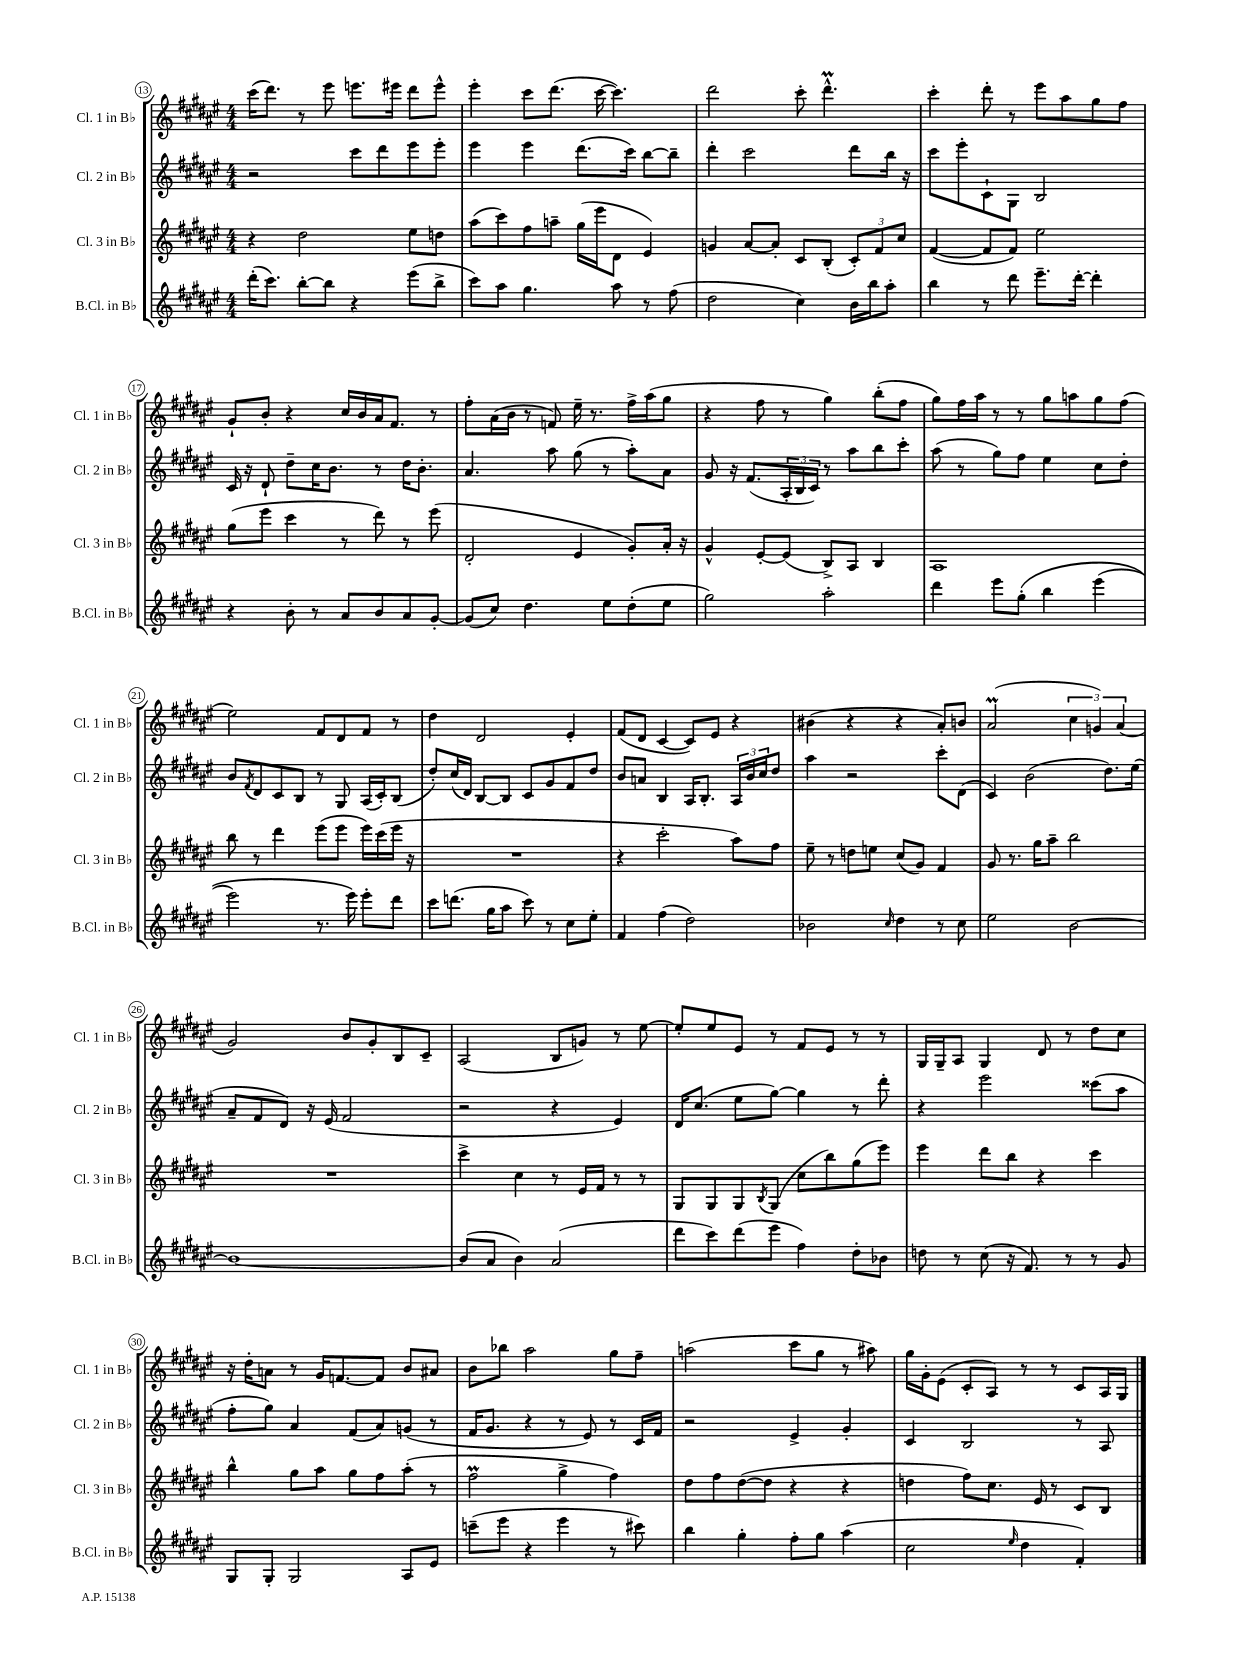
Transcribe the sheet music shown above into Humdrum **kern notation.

**kern	**kern	**kern	**kern
*staff4	*staff3	*staff2	*staff1
*clefG2	*clefG2	*clefG2	*clefG2
*k[f#c#g#d#a#e#]	*k[f#c#g#d#a#e#]	*k[f#c#g#d#a#e#]	*k[f#c#g#d#a#e#]
*M4/4	*M4/4	*M4/4	*M4/4
(16ddd#'	4r	2r	(16ccc#
8.ccc#)	.	.	8.ddd#)
[8bb'	2dd#	.	8r
8bb]	.	.	8eee#
4r	.	8ccc#	8.eee
.	.	8ddd#	.
.	.	.	16eee#
(8eee#	8ee#	8eee#	8ddd#
8bb^	8dd	8eee#'	8eee#^^
=	=	=	=
8ccc#)	(8aa#	4eee#	4eee#'
8aa#	8ccc#)	.	.
4.gg#	8ff#	4eee#	8ccc#
.	8aa~	.	(8.ddd#
.	(16gg#	(8.ddd#	.
.	16eee#	.	[16ccc#
8aa#	8d#	.	4.ccc#])
.	.	16ccc#)	.
8r	4e#)	[8bb	.
(8ff#	.	8bb~]	.
=	=	=	=
2dd#	4g	4ddd#'	2ddd#
.	[8a#	2ccc#	.
.	8a#']	.	.
4cc#)	8c#	.	8ccc#'
.	(8B'	.	4.ddd#^^
16b	12c#')	8ddd#	.
16bb	.	.	.
.	12f#	.	.
8aa#'	.	16bb	.
.	12cc#	.	.
.	.	16r	.
=	=	=	=
4bb	([4f#	8ccc#	4ccc#'
.	.	8eee#'	.
8r	8f#]	8c#`	8ddd#'
8ddd#	8f#)	8G#	8r
8.eee#~	2ee#	2B	8eee#
.	.	.	8aa#
[16ddd#'	.	.	.
4ddd#']	.	.	8gg#
.	.	.	8ff#
=	=	=	=
4r	(8gg#	16c#	8g#`
.	.	16r	.
.	8eee#	8d#`	8b'
8b'	4ccc#	8dd#~	4r
8r	.	16cc#	.
.	.	8.b	.
8a#	8r	.	16cc#
.	.	.	16b
8b	8ddd#)	8r	16a#
.	.	.	8.f#
8a#	8r	16dd#	.
.	.	8.b'	.
[8g#'	(8eee#	.	8r
=	=	=	=
(8g#]	2d#'	4.a#	8ff#'
8cc#)	.	.	(16a#
.	.	.	16b
4.dd#	.	.	8r
.	.	8aa#	8f)
.	4e#	(8gg#	16ee#~
.	.	.	8.r
8ee#	.	8r	.
(8dd#'	8g#')	8aa#')	16ff#^
.	.	.	(16aa#
8ee#	16a#'	8a#	8gg#
.	16r	.	.
=	=	=	=
2gg#)	4g#^^	8g#	4r
.	.	16r	.
.	.	(8.f#	.
.	[8e#'	.	8ff#
.	(8e#]	24A#'	8r
.	.	24B	.
.	.	24c#)	.
2aa#'	8B^)	8r	4gg#)
.	8A#	8aa#	.
.	4B	8bb	(8bb'
.	.	8ccc#'	8ff#
=	=	=	=
4ddd#	1A#	(8aa#	8gg#)
.	.	8r	16ff#
.	.	.	16aa#
8eee#	.	8gg#)	8r
&(8gg#'	.	8ff#	8r
4bb	.	4ee#	8gg#
.	.	.	8aa
(4eee#	.	8cc#	8gg#
.	.	8dd#'	(8ff#
=	=	=	=
2eee#)	8bb	8b	2ee#)
.	.	8qf#	.
.	8r	8d#	.
.	4ddd#	8c#	.
.	.	8B	.
8.r	(8eee#	8r	8f#
.	8eee#	8G#	8d#
16eee#&)	.	.	.
8eee#'	16eee#)	(16A#	8f#
.	(16ccc#	16c#')	.
8ddd#	16eee#	(8B	8r
.	16r	.	.
=	=	=	=
8ccc#	1r	8dd#')	4dd#
(8.ddd	.	(16cc#	.
.	.	16d#)	.
.	.	[8B	2d#
16gg#	.	.	.
8aa#	.	8B]	.
8ccc#)	.	8c#	.
8r	.	8g#	.
8cc#	.	8f#	4e#'
8ee#'	.	8dd#	.
=	=	=	=
4f#	4r	8b	(8f#
.	.	8a	8d#
(4ff#	2ccc#'	4B	[4c#
2dd#)	.	16A#	8c#])
.	.	8.B'	.
.	.	.	8e#
.	8aa#)	24A#	4r
.	.	24b	.
.	.	24cc#	.
.	8ff#	8dd#	.
=	=	=	=
2b-	8ee#~	4aa#	(4b#
.	8r	.	.
.	8dd	2r	4r
.	8ee	.	.
16qqcc#	.	.	.
4dd#	(8cc#	.	4r
.	8g#)	.	.
8r	4f#	8ccc#'	8a#')
8cc#	.	(8d#	8b
=	=	=	=
2ee#	8g#	4c#)	(2a#
.	8.r	.	.
.	.	(2b	.
.	16gg#	.	.
.	8aa#~	.	.
[2b	2bb	.	6cc#
.	.	.	6g)
.	.	8.dd#)	.
.	.	.	(6a#
.	.	(16ee#	.
=	=	=	=
1b_	1r	8a#~	2g#)
.	.	8f#	.
.	.	8d#)	.
.	.	16r	.
.	.	(16e#	.
.	.	2f#	8b
.	.	.	8g#'
.	.	.	8B
.	.	.	8c#~
=	=	=	=
(8b]	4ccc#^	2r	(2A#
8a#	.	.	.
4b)	4cc#	.	.
(2a#	8r	4r	8B
.	16e#	.	8g)
.	16f#	.	.
.	8r	4e#)	8r
.	8r	.	[8ee#
=	=	=	=
8ddd#	8G#	16d#	8ee#']
.	.	(8.cc#	.
8ccc#)	8G#	.	8ee#
(8ddd#	8G#	8ee#	8e#
.	8qB	.	.
8eee#	(8G#	[8gg#)	8r
4ff#)	8cc#	4gg#]	8f#
.	8bb)	.	8e#
8dd#'	(8gg#	8r	8r
8b-	8eee#)	8ddd#'	8r
=	=	=	=
8dd	4eee#	4r	16G#
.	.	.	16G#~
8r	.	.	8A#
(8cc#	8ddd#	2eee#	4G#
16r	8bb	.	.
8.f#)	.	.	.
.	4r	.	8d#
8r	.	.	8r
8r	4ccc#	(8ccc##	8dd#
8g#	.	8aa#	8cc#
=	=	=	=
8G#	4bb^^	8ff#'	16r
.	.	.	16dd#'
8G#'	.	8gg#)	8a
2G#	8gg#	4a#	8r
.	8aa#	.	16g#
.	.	.	[8.f
.	8gg#	(8f#	.
.	8ff#	8a#)	8f]
8A#	(8aa#'	(8g	8b
8e#	8r	8r	8a#
=	=	=	=
(8ccc~	2ff#	16f#	8b
.	.	8.g#	.
8eee#	.	.	8bb-
4r	.	4r	2aa#
4eee#	4gg#^	8r	.
.	.	8e#)	.
8r	4ff#)	8r	8gg#
8ccc#)	.	16c#	8ff#~
.	.	16f#	.
=	=	=	=
4bb	8dd#	2r	(2aa
.	8ff#	.	.
4gg#'	([8dd#	.	.
.	8dd#]	.	.
8ff#'	4r	4e#^	8ccc#
8gg#	.	.	8gg#
(4aa#	4r	4g#'	8r
.	.	.	8aa#)
=	=	=	=
2cc#	4dd	4c#	16gg#
.	.	.	16g#'
.	.	.	(8e#
.	8ff#)	2B	8c#'
.	8.cc#	.	8A#)
16qqee#	.	.	.
4dd#	.	.	8r
.	16e#	.	.
.	8r	.	8r
4f#')	8c#	8r	8c#
.	8B	8A#	16A#
.	.	.	16G#
==	==	==	==
*-	*-	*-	*-
